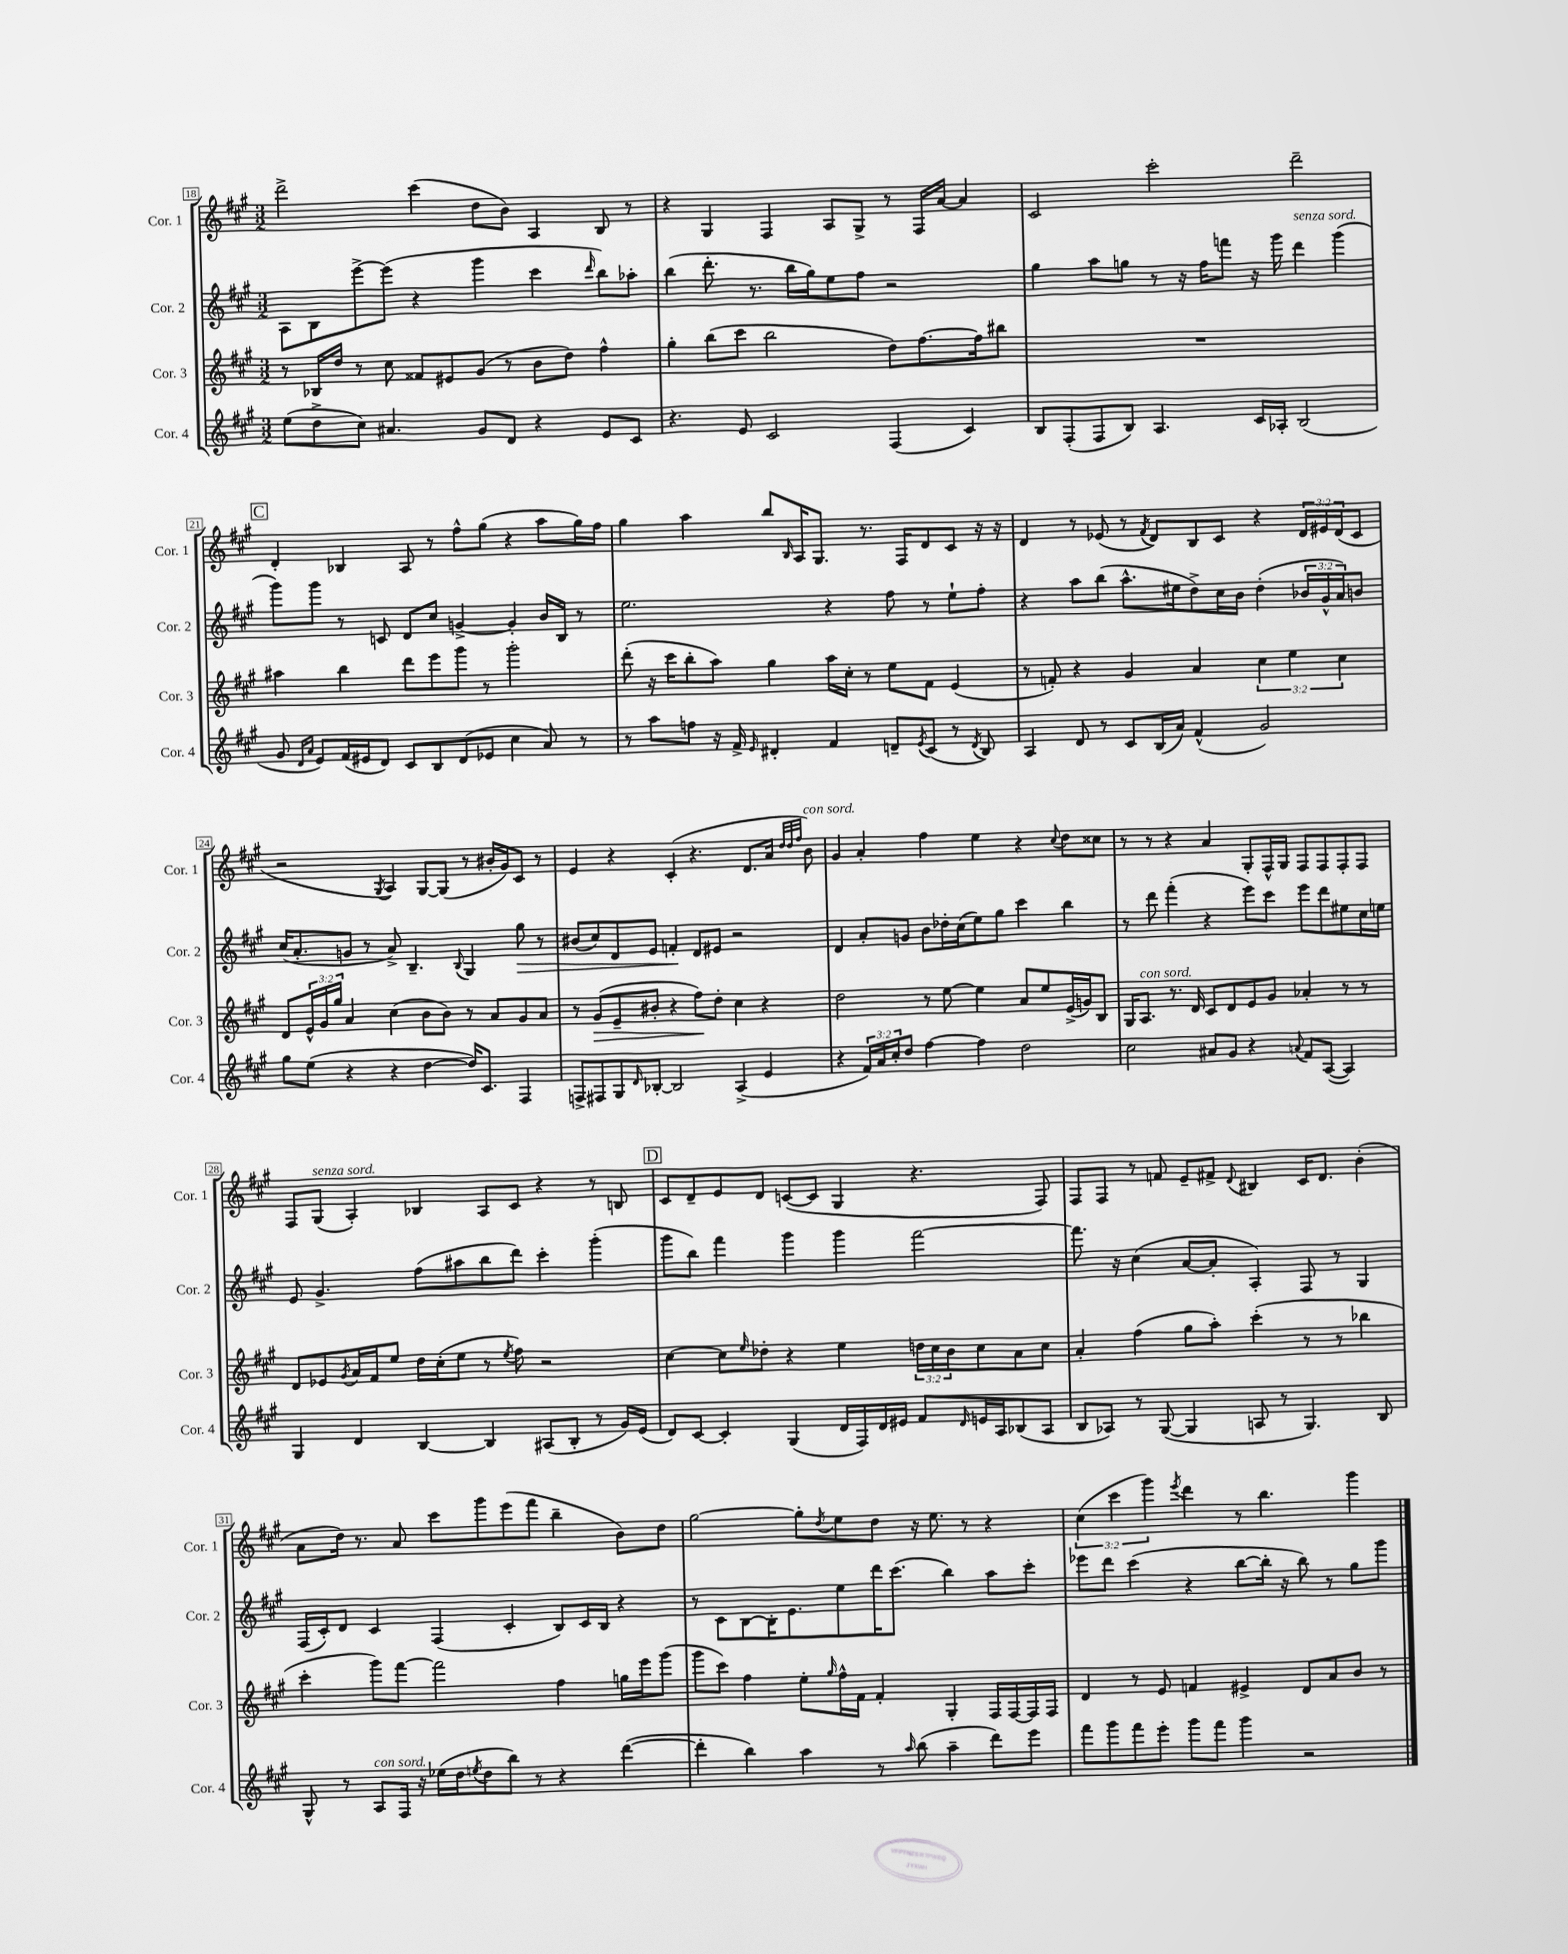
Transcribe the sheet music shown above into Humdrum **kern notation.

**kern	**kern	**kern	**kern
*staff4	*staff3	*staff2	*staff1
*clefG2	*clefG2	*clefG2	*clefG2
*k[f#c#g#]	*k[f#c#g#]	*k[f#c#g#]	*k[f#c#g#]
*M3/2	*M3/2	*M3/2	*M3/2
(8ee	8r	8A	2ddd^
8dd^	16B-	8B	.
.	16dd	.	.
8cc#)	8r	[8eee^	.
4.a#	8cc#	(8eee]	.
.	8f##	4r	(4ccc#
.	8e#	.	.
8g#	(8g#	4ggg#	8dd
8d	8r	.	8b)
4r	8b	4ccc#	4A
.	8dd)	.	.
.	.	16qqddd	.
8e	4ff#^^	8bb)	8B
8c#	.	8aa-'	8r
=	=	=	=
4.r	4gg#'	(4bb	4r
.	(8bb	8.ddd'	4G#
8e	8ccc#	.	.
.	.	8.r	.
2c#	2bb	.	4F#
.	.	16bb	.
.	.	16gg#)	.
.	.	8ee	8A
.	.	8ff#	8G#^
(4F#	8dd)	2r	8r
.	[8.ff#	.	16F#
.	.	.	[16a
4c#)	.	.	4a]
.	16ff#]	.	.
.	8bb#	.	.
=	=	=	=
8B	1.r	4gg#	2c#
(8F#'	.	.	.
8F#	.	8aa	.
8B)	.	8gg	.
4.A	.	8r	2ccc#'
.	.	16r	.
.	.	16ff#	.
.	.	8fff	.
16c#	.	16r	.
16A-'	.	16ggg#	.
(2B	.	4ddd	2ddd~
.	.	(4ggg#	.
=	=	=	=
8g#	4aa#	8ggg#)	4d'
16qqd	.	.	.
16qqa	.	.	.
8e)	.	8ggg#	.
(16f#	4bb	8r	4B-
16e#	.	.	.
8d)	.	8c	.
8c#	8ddd	8d	8A
8B	8eee	8cc#	8r
(8d	8ggg#	[4g^	8ff#^^
8e-	8r	.	(8gg#
4cc#	2ggg#'	4g']	4r
8a)	.	16b	8aa
.	.	16B	.
8r	.	8r	16gg#)
.	.	.	16ff#
=	=	=	=
8r	(8ddd'	2.ee	4gg#
8aa	16r	.	.
.	16ccc#	.	.
8ff	8bb'	.	4aa
16r	8aa)	.	.
16f#^	.	.	.
16qqe	.	.	.
4d#'	4gg#	.	8bb
.	.	.	16qqB
.	.	.	16A
.	.	.	8.G#
4f#	16aa	4r	.
.	16cc#'	.	.
.	8r	.	8.r
8d~	8ee	8ff#	.
.	.	.	16F#
8qe	.	.	.
(8c#	8f#	8r	8d
8r	(4e	8ee`	8c#
8qd	.	.	.
8B)	.	8ff#'	16r
.	.	.	16r
=	=	=	=
4A	8r	4r	4d
.	8f')	.	.
8d	4r	8aa	8r
8r	.	(8bb	(8e-
8c#	4g#	8.aa^^	8r
.	.	.	8qf#
(16B	.	.	8d)
16a)	.	16ee#	.
(4f#^^	4a	8dd^)	8B
.	.	16cc#	8c#
.	.	16b	.
2g#)	6cc#	(4dd'	4r
.	6ee	.	.
.	.	24b-	24d
.	.	24g#^^	24e#
.	6cc#	24a)	(24d
.	.	8b	8c#
=	=	=	=
8gg#	8d	(16cc#	2r
.	.	8.a'	.
(8ee	24e^^	.	.
.	24g#	.	.
.	24gg#	.	.
4r	4a	8g	.
.	.	8r	.
.	.	.	8qG#
4r	(4cc#	8a^)	4A)
.	.	4.B~	.
[4dd	8b	.	[8G#
.	8b)	.	(8G#]
.	.	8qqB	.
16dd])	8r	4G#	8r
8.c#	.	.	.
.	8a	.	16b#'
.	.	.	16g#)
4F#	8g#	8gg#	8c#
.	8a	8r	8r
=	=	=	=
8F^	8r	(8b#	4e
8F#	(8g#	8cc#)	.
8G#	8e~	8d	4r
16qqd	.	.	.
[8B-'	8b#'	8e	.
2B-]	4r	4f'	(4c#'
.	8ff#)	8d	4.r
.	8dd'	8e#	.
(4A^	4cc#	2r	.
.	.	.	8.d
4e	4r	.	.
.	.	.	16a
.	.	.	32qqdd
.	.	.	32qqdd
.	.	.	32qqff#
.	.	.	8b)
=	=	=	=
4r	2dd	4d	4g#
24f#)	.	8a'	4a'
24a	.	.	.
24cc#'	.	.	.
8dd	.	8g	.
[4ff#	8r	8b	4ff#
.	[8ee	16dd-'	.
.	.	(16cc#	.
4ff#]	4ee]	8ee)	4ee
.	.	8gg#	.
2dd	8a	4ccc#	4r
.	8ee	.	.
.	.	.	8qqcc#
.	(16e^	4bb	8dd
.	16g)	.	.
.	8B	.	8cc##
=	=	=	=
2cc#	16G#	8r	8r
.	8.A	.	.
.	.	8ddd	8r
.	8.r	(4fff#'	4r
.	16d	.	.
8a#	8c#	4r	4a
8g#	8d	.	.
4r	8e	8eee)	8G#'
.	8g#	8ccc#	16F#^^
.	.	.	16G#
8qqa	.	.	.
8f#	4a-'	8eee	8F#
([8A	.	8ddd	8F#
4A])	8r	8ee#	8F#'
.	8r	16cc#	8F#
.	.	16ee	.
=	=	=	=
4G#	8d	8e	8F#
.	8e-	4.g#^	(8G#
.	8qg#	.	.
4d	16a	.	4A')
.	16f#	.	.
.	8ee	.	.
[4B	16dd	(8ff#	4B-
.	(16cc#'	.	.
.	8ee	8aa#	.
4B]	8r	8bb	8A
.	8qee	.	.
.	8ff#)	8ddd)	8c#
(8A#	2r	4ccc#'	4r
8B'	.	.	.
8r	.	(4ggg#'	8r
16g#)	.	.	8B
(16e	.	.	.
=	=	=	=
8d)	[4cc#	8ggg#	8c#
[8c#	.	8bb)	8d~
4c#']	8cc#]	4fff#	8e
.	16qqee	.	.
.	8dd-'	.	8d
(4G#	4r	4ggg#	([8c
.	.	.	8c]
16d	4ee	4ggg#	4G#
16F#)	.	.	.
16d	.	.	.
16e#	.	.	.
8f#	24dd	[2fff#	4.r
.	24cc#	.	.
.	24b	.	.
16qqd	.	.	.
16e	8cc#	.	.
16A	.	.	.
(8B-	8a	.	.
8A	8cc#	.	8F#)
=	=	=	=
8B	4a'	8.fff#]	8F#
8A-)	.	.	8F#
.	.	16r	.
8r	(4ff#	(4cc#	8r
([8G#	.	.	8f
4G#]	8gg#	[8a	8e~
.	8aa')	8a']	8f#^
.	.	.	8qqd
8A	(4ccc#'	4A')	4B#
8r	.	.	.
4.G#)	8r	8F#	16c#
.	.	.	8.d
.	8r	8r	.
.	4bb-	4G#	(4b'
8B	.	.	.
=	=	=	=
8G#^^	4ccc#'	(16F#	8a
.	.	16c#')	.
8r	.	8d	16dd)
.	.	.	8.r
8A	8ggg#)	4c#	.
16F#	[8fff#	.	8a
16r	.	.	.
(16ee-	2fff#]	(4F#	8ccc#
16dd	.	.	.
8qee	.	.	.
8dd	.	.	8ggg#
8bb)	.	4c#'	(8eee
8r	.	.	8fff#
4r	4ff#	8B)	4bb~
.	.	16c#	.
.	.	16B	.
([4ddd	16gg	4r	8b)
.	16eee	.	.
.	(8ggg#	.	8dd
=	=	=	=
4ddd']	8ggg#	8r	[2gg#
.	8ccc#)	8c#	.
4bb)	4ff#	[8B	.
.	.	16B']	.
.	.	8.e	.
4aa	8ee'	.	8gg#']
.	16qqgg#	.	8qdd
.	16ff#^^	8ee	8ee
.	16f#	.	.
8r	4f#'	16ddd	8dd
.	.	(8.ccc#	.
16qqaa	.	.	.
(8bb	.	.	16r
.	.	.	8.ee
4aa~	4G#'	4bb)	.
.	.	.	8r
8ddd)	16F#	8aa	4r
.	[16F#	.	.
8eee	16F#]	8ccc#'	.
.	16F#	.	.
=	=	=	=
8fff#	4d	8eee-	(6cc#
8ggg#	.	8ddd	.
.	.	.	6ccc#
8fff#	8r	(4ccc#	.
.	.	.	6ggg#)
8eee'	8e	.	.
.	.	.	8qeee
8ggg#	4f	4r	4ddd
8fff#	.	.	.
4ggg#	4e#^	[8bb	8r
.	.	16bb']	4.bb
.	.	16r	.
2r	8d	8bb)	.
.	8a	8r	.
.	8b	8gg#	4ggg#
.	8r	8ggg#	.
==	==	==	==
*-	*-	*-	*-
